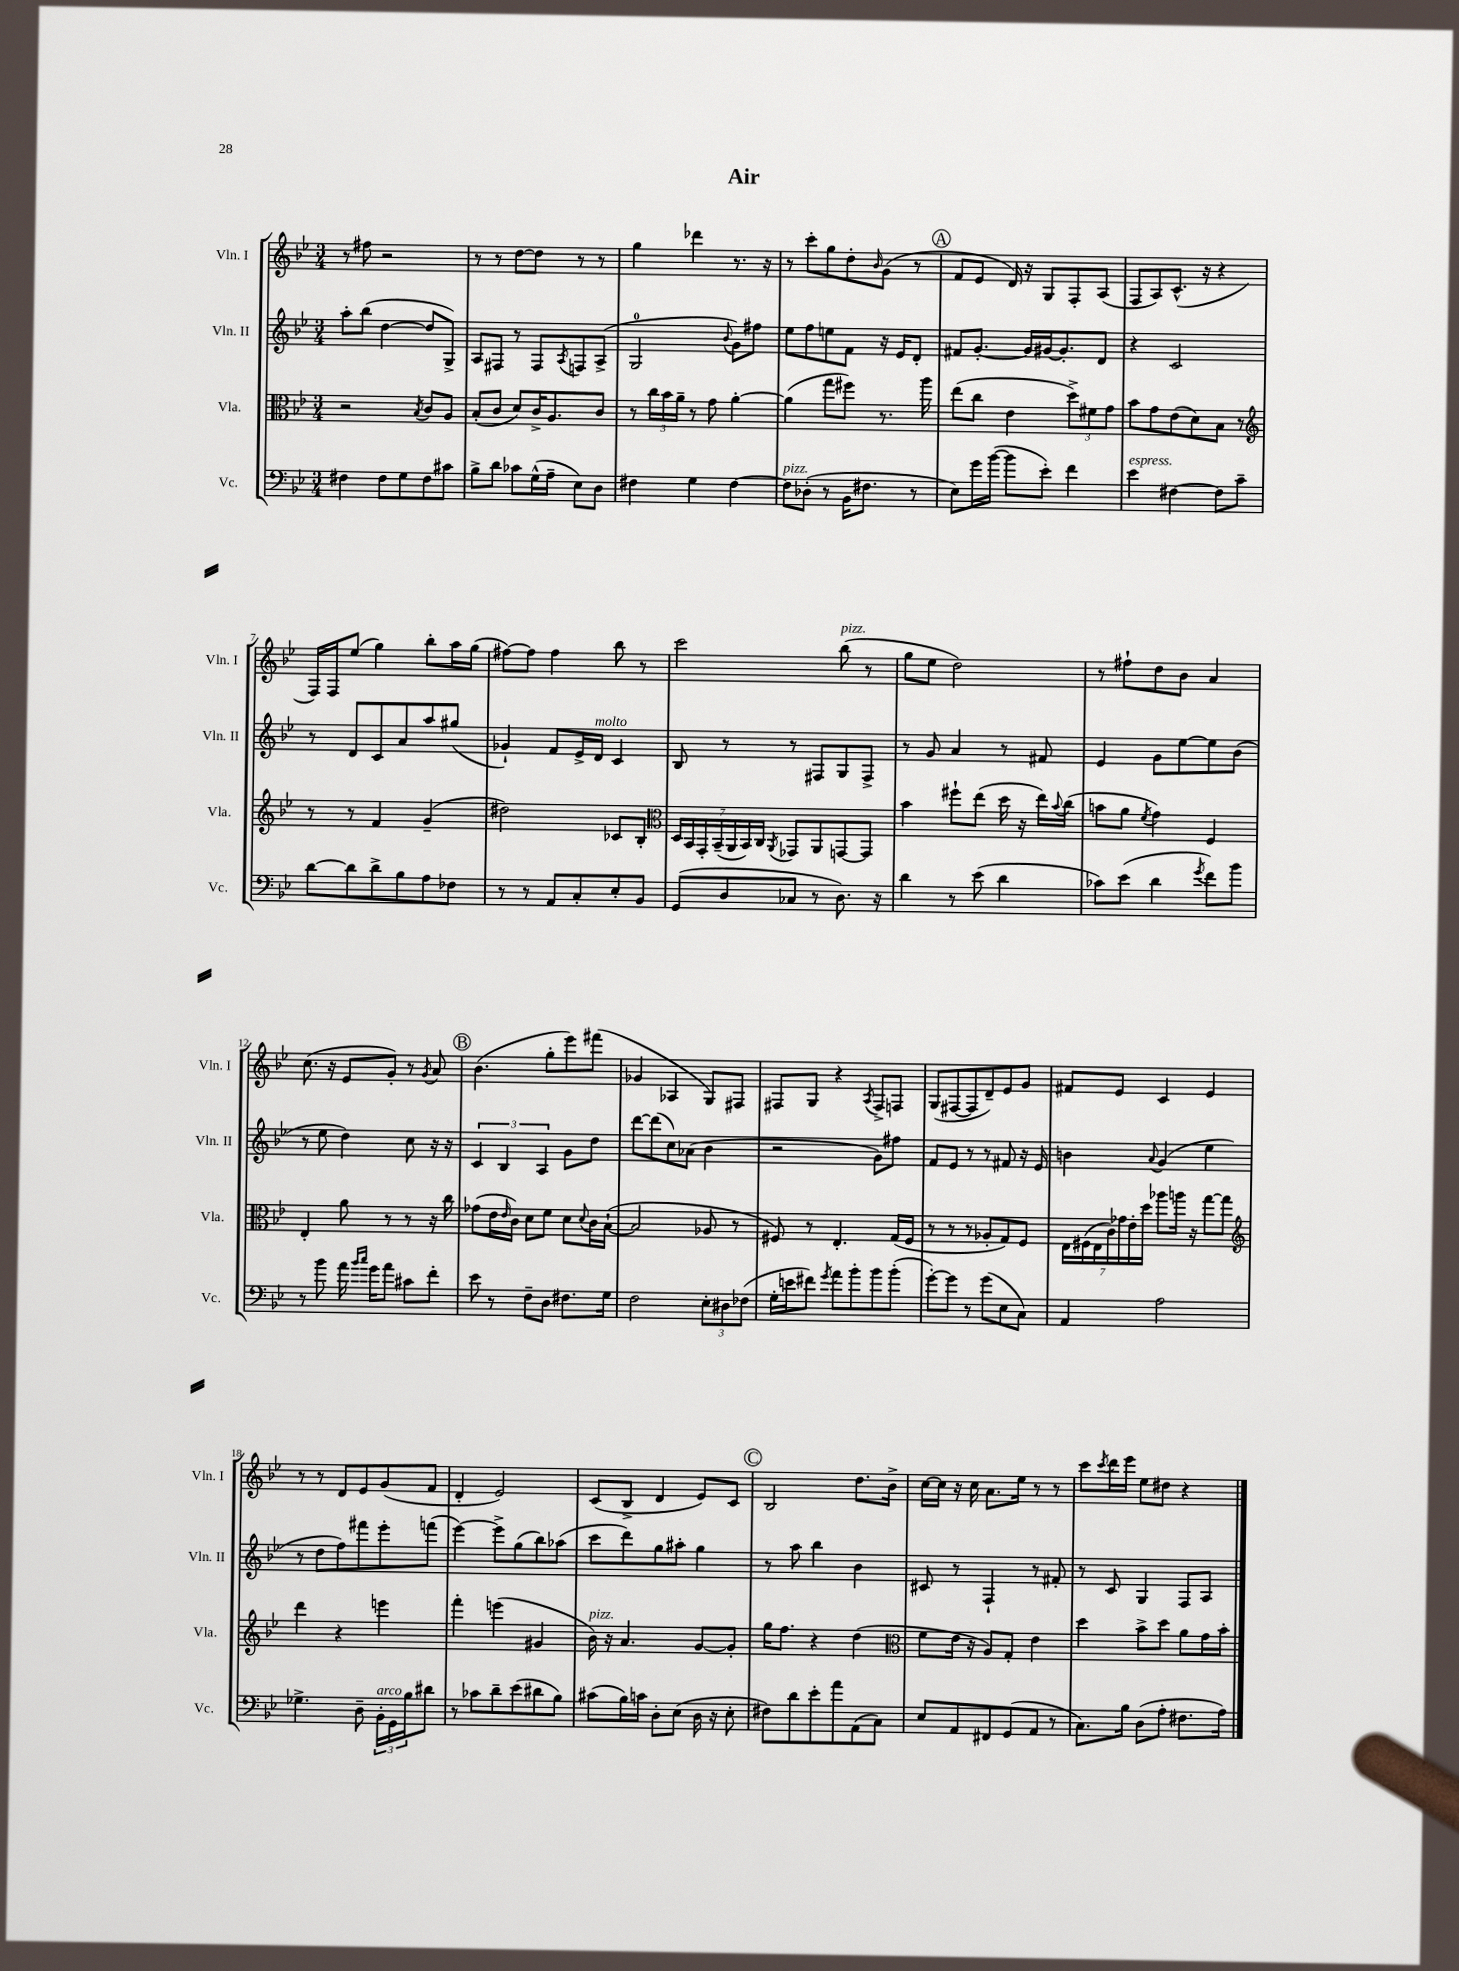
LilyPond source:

\header { title = "Air" }
<<
\new StaffGroup <<
\new Staff = "s0" \with { instrumentName = "Vln. I" shortInstrumentName = "Vln. I" } {
    \clef treble \key bes \major \numericTimeSignature \time 3/4
    r8 fis''8 r2 |
    r8 r8 d''8~ d''8 r8 r8 |
    g''4 des'''4 r8. r16 |
    r8 c'''8-. g''8 d''8-. \grace { bes'16 } g'8( r8 |
    \mark \markup { \circle "A" } f'8 ees'8 d'16) r16 g8 f8-. a8( |
    f8 a8) c'8.-^( r16 r4 |
    f16) f16 ees''8( g''4) bes''8-. a''16 g''16( |
    fis''8~) fis''8 fis''4 bes''8 r8 |
    c'''2 bes''8^\markup { \italic "pizz." }( r8 |
    g''8 ees''8 d''2) |
    r8 fis''8-! d''8 bes'8 a'4 |
    c''8.( r16 ees'8 g'8-.) r8 \acciaccatura { g'8 } a'8 |
    \mark \markup { \circle "B" } bes'4.( g''8-. ees'''8) fis'''8( |
    ges'4 aes4 g8) fis8 |
    fis8 g8 r4 \acciaccatura { a8 } fis8-> f8 |
    g8( fis8~ fis8 d'8--) ees'8 g'8 |
    fis'8 ees'8 c'4 ees'4 |
    r8 r8 d'8 ees'8 g'8( f'8 |
    d'4-. ees'2) |
    c'8( bes8-> d'4 ees'8) c'8 |
    \mark \markup { \circle "C" } bes2 d''8. bes'16-> |
    c''16~ c''16 r16 c''16 a'8. ees''16 r8 r8 |
    c'''8 \acciaccatura { c'''8 } d'''16 ees'''16 ees''8 dis''8 r4 \bar "|." |
}
\new Staff = "s1" \with { instrumentName = "Vln. II" shortInstrumentName = "Vln. II" } {
    \clef treble \key bes \major \numericTimeSignature \time 3/4
    a''8-. bes''8( d''4~ d''8 g8->) |
    a8 fis8 r8 fis8 \acciaccatura { a8 } f8 a8->( |
    g2-0 \appoggiatura { bes'8 } g'8) fis''8 |
    ees''8 f''8 e''8 f'8 r16 ees'16 d'8-. |
    \mark \markup { \circle "A" } fis'8 g'8.~-. g'16 gis'16~ gis'8.-. d'8 |
    r4 c'2 |
    r8 d'8 c'8 a'8 a''8 gis''8( |
    ges'4-!) f'8 ees'16-> d'16^\markup { \italic "molto" } c'4 |
    bes8 r8 r8 fis8 g8 fis8-> |
    r8 g'8 a'4 r8 fis'8 |
    ees'4 g'8 ees''8~ ees''8 bes'8( |
    r8 ees''8 d''4) c''8 r16 r16 |
    \mark \markup { \circle "B" } \tuplet 3/2 { c'4 bes4 a4 } g'8 d''8 |
    d'''8~ d'''8( c''8) aes'8( bes'4 |
    r2 g'8) fis''8 |
    f'8 ees'8 r8 r8 fis'8 r16 ees'16 |
    b'4 \appoggiatura { a'8 } g'4( ees''4 |
    r8 d''8 f''8) fis'''8 ees'''8-. f'''8( |
    ees'''4~) ees'''8-> g''8( bes''8) aes''8( |
    c'''8 d'''8) g''8 ais''8-. g''4 |
    \mark \markup { \circle "C" } r8 a''8 bes''4 bes'4 |
    cis'8 r8 f4-! r8 fis'8-. |
    r8 c'8 g4 f8 a8 \bar "|." |
}
\new Staff = "s2" \with { instrumentName = "Vla." shortInstrumentName = "Vla." } {
    \clef alto \key bes \major \numericTimeSignature \time 3/4
    r2 \acciaccatura { bes8 } c'8 a8 |
    bes8-.( c'8 d'8) c'16-> a8. c'8 |
    r8 \tuplet 3/2 { c''16 bes'16 a'16-- } r8 g'8 a'4~-. |
    a'4( g''8 fis''8) r8. a''16 |
    \mark \markup { \circle "A" } ees''8( c''8 ees'4 \tuplet 3/2 { d''8->) fis'8 g'8 } |
    bes'8 g'8 ees'8( d'8) bes8 r8 |
    \clef treble r8 r8 f'4 g'4--( |
    dis''2) ces'8 bes8-. |
    \clef alto \tuplet 7/4 { d16 bes,16 g,16-. bes,16--( a,16 bes,16) c16 } \acciaccatura { a,8 } ges,8 a,8 g,8~ g,8 |
    bes'4 fis''8-! ees''8( d''16 r16 ees''16) \appoggiatura { bes'8 } c''16( |
    b'8 a'8 \acciaccatura { f'8 } g'4) f4 |
    ees4-. a'8 r8 r8 r16 c''16 |
    \mark \markup { \circle "B" } ges'8( ees'16 \grace { ees'16 } c'16) d'8 f'8 d'8 \appoggiatura { d'8 } c'16 bes16~-!( |
    bes2 aes8 r8 |
    fis8) r8 ees4.-. g16( fis16 |
    r8 r8 r8 aes8-. g8) f8 |
    \tuplet 7/4 { ees16 fis16( ees16 c'16) ges'16 ees'16-. d''16 } aes''8 a''16 r16 g''8~ g''8 |
    \clef treble d'''4 r4 e'''4 |
    f'''4-. e'''4( gis'4 |
    bes'16^\markup { \italic "pizz." }) r16 a'4. g'8~ g'8-. |
    \mark \markup { \circle "C" } g''16 f''8. r4 d''4( |
    \clef alto f'8 ees'16 r16 a8) g8-. ees'4 |
    d''4 bes'8-> d''8 a'8 g'16 bes'16-. \bar "|." |
}
\new Staff = "s3" \with { instrumentName = "Vc." shortInstrumentName = "Vc." } {
    \clef bass \key bes \major \numericTimeSignature \time 3/4
    fis4 fis8 g8 fis8 cis'8 |
    bes8-> d'8 ces'8 g16-^( a16-- ees8) d8 |
    fis4 g4 fis4~ |
    fis8^\markup { \italic "pizz." } des8-.( r8 bes,16 fis8. r8 |
    \mark \markup { \circle "A" } ees8) g'16 bes'16~( bes'8 ees'8-.) f'4 |
    ees'4^\markup { \italic "espress." } fis4~ fis8 c'8-- |
    d'8~ d'8 d'8-> bes8 a8 fes8 |
    r8 r8 a,8 c8-. ees8-. bes,8 |
    g,8( d8 ces8 r8 d8.) r16 |
    d'4 r8 ees'8( d'4 |
    ces'8) ees'8( d'4 \acciaccatura { g'8 } f'8) bes'8 |
    r8 bes'8 a'16 \grace { bes'16 c''16 } g'16 a'8 cis'8 f'8-. |
    \mark \markup { \circle "B" } ees'8 r8 f8-- d8 fis8. g16 |
    f2 \tuplet 3/2 { ees8-. dis8 fes8( } |
    g16-. e'16 fis'8) \acciaccatura { g'8 } a'8 bes'8-. bes'8 bes'8-.( |
    g'8~-.) g'8 r8 g'8( ees8 c8) |
    a,4 a2 |
    ges4.-> d8-- \tuplet 3/2 { bes,16-.^\markup { \italic "arco" } g,16 bes16 } dis'8 |
    r8 ces'8 d'8-- ees'8( dis'8 bes8) |
    cis'8( bes16) c'16 d8-. ees8( d16 r16 ees8-. |
    \mark \markup { \circle "C" } fis8) d'8 ees'8-. a'8 a,8( c8) |
    ees8 a,8 fis,8 g,8( a,8 r8 |
    c8.) bes16 d8( a8-. fis8. a16) \bar "|." |
}
>>
>>
